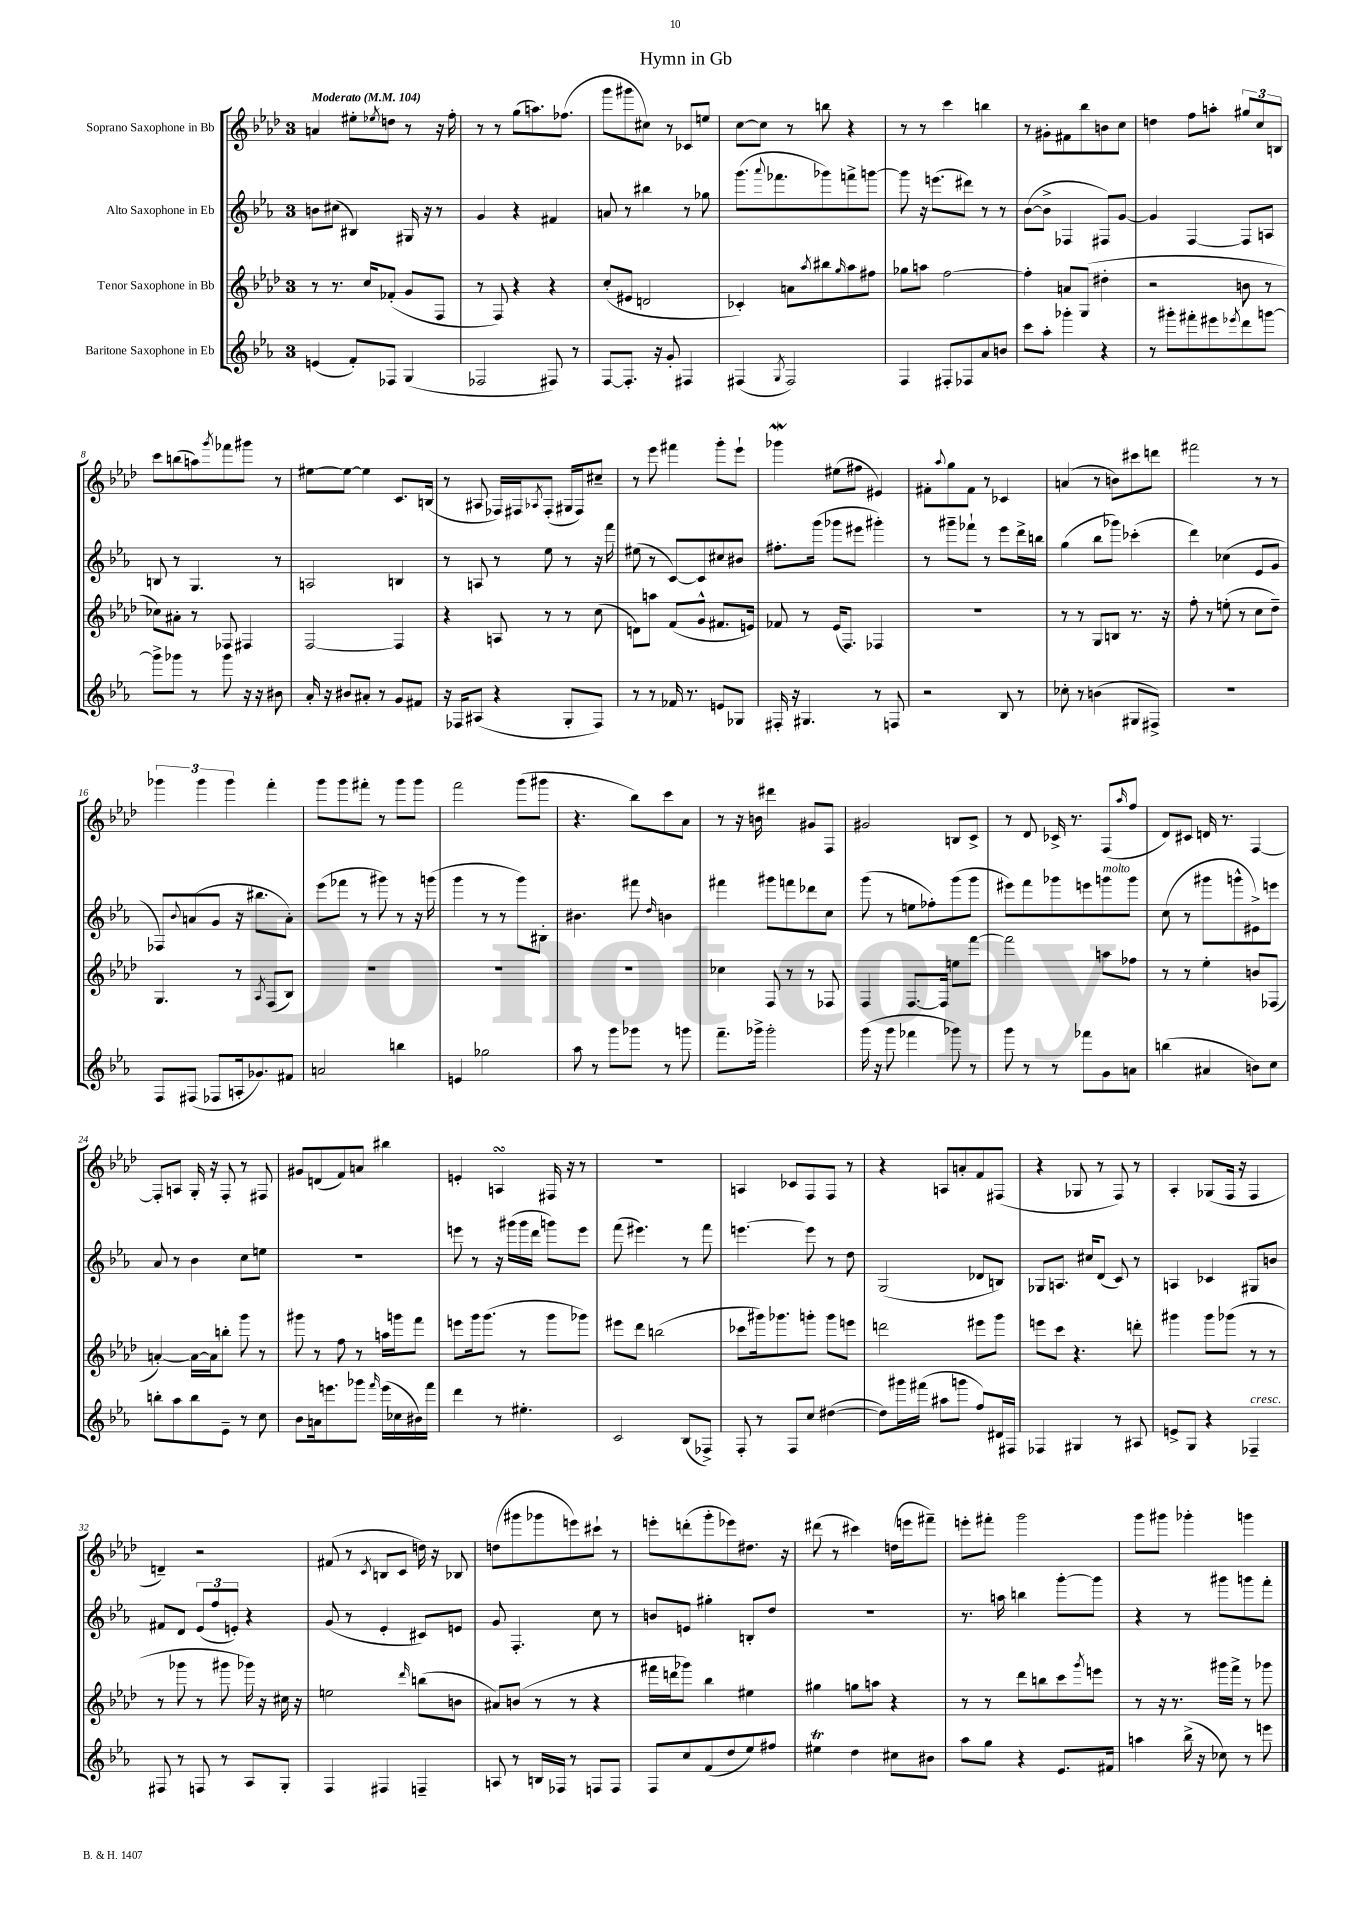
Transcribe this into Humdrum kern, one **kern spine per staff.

**kern	**kern	**kern	**kern
*staff4	*staff3	*staff2	*staff1
*clefG2	*clefG2	*clefG2	*clefG2
*k[b-e-a-]	*k[b-e-a-d-]	*k[b-e-a-]	*k[b-e-a-d-]
*M3/4	*M3/4	*M3/4	*M3/4
*MM104	*MM104	*MM104	*MM104
(4e	8r	8b	4a
.	8.r	(8cc#	.
8f')	.	4B#)	8ee#'
.	16cc	.	.
.	.	.	8qee-
8F-	(8f-'	.	8dd
(4G	8g	16G#	8r
.	.	16r	.
.	8F	8r	16r
.	.	.	16ff'
=	=	=	=
2F-	8r	4g	8r
.	8F)	.	8r
.	4r	4r	(8gg
.	.	.	8.aa)
8F#)	4r	4f#	.
.	.	.	(8.ff-
8r	.	.	.
=	=	=	=
[8F	(8cc'	8a	8ggg
8.F']	8e#	8r	8ggg#
.	2d	4bb#	8cc#)
16r	.	.	.
8g'	.	.	8r
4F#	.	8r	8c-
.	.	8gg-	8ee
=	=	=	=
(4F#	4c-')	(8.ggg	[8cc
.	.	.	8cc]
.	.	8qqaaa-	.
.	.	8.fff-	.
8qG	.	.	.
2F#)	8a	.	8r
.	8qaa-	.	.
.	8bb#	8ggg-)	8bb
.	16qqgg	.	.
.	8aa-	8fff^	4r
.	8ff#	[8ggg	.
=	=	=	=
4F	8gg-	8ggg]	8r
.	8aa	16r	8r
.	.	(8.eee	.
8F#'	[2ff	.	4ccc
8F-	.	8ddd#)	.
8a-	.	8r	4bb
8b	.	8r	.
=	=	=	=
8ccc	4ff']	([8b-	8r
8aa-'	.	8b-^]	8g#'
4ggg-'	8a	4F-	8f#
.	(8G	.	8bb-
4r	4dd#'	8F#)	8b
.	.	[8g	8cc
=	=	=	=
8r	2r	4g]	4dd
8ggg#'	.	.	.
8fff#'	.	[4F	8ff
8eee#	.	.	8aa'
8qeee-	.	.	.
8ddd	8b	8F]	12gg#
.	.	.	12cc
[8ggg	8r	8A	.
.	.	.	12B
=	=	=	=
8ggg^]	8cc-)	8B	8ccc
8ggg-	8a#'	8r	(8bb
8r	8r	4.G	8aa)
.	.	.	8qggg
8ggg-	8F-	.	8fff-
16r	4F#	.	8ggg#
16r	.	.	.
8b#	.	8r	8r
=	=	=	=
16a-'	[2F	2A	[8ee#
16r	.	.	.
8b#	.	.	8ee#_
8a#'	.	.	4ee#]
8r	.	.	.
8g	4F]	4B	8.c
8f#	.	.	.
.	.	.	(16B
=	=	=	=
16r	4r	8r	8r
16F-	.	.	.
(8A#	.	8A	8A#
4r	8A	8r	16F-)
.	.	.	16F#
.	.	.	8qA-
.	8r	8ee-	(8F#'
8G'	8r	8r	16G#
.	.	.	16F#)
8F-)	(8cc	16r	8cc#~
.	.	16fff	.
=	=	=	=
8r	8d)	(8ee#	8r
8r	8aa	8r	8eee-
16f-	(8f	[8c)	4fff#
8.r	.	.	.
.	8g^^	8c]	.
8e	8.f#	8cc#	8ggg'
8G-	.	8b#	8eee-`
.	16e)	.	.
=	=	=	=
16F#'	8f-	8.ff#'	4ggg-
16r	.	.	.
4.G#	8r	.	.
.	.	(16ggg	.
.	(16e-	8ggg-	(8ee#
.	8.F)	.	.
.	.	8eee#	8ff#
8r	4F-	4ggg#')	4e#)
8F	.	.	.
=	=	=	=
2r	2.r	8r	8f#'
.	.	.	8qqaa-
.	.	8ggg#~	8gg
.	.	8fff-`	8f#
.	.	8r	8r
8B-	.	8eee-	4c-
8r	.	16ddd^	.
.	.	16bb	.
=	=	=	=
8cc-'	8r	(4gg	(4a
8r	8r	.	.
(4b	8G	8bb-	8r
.	8B	8ggg-)	8b)
8G#	8.r	(4ccc-'	8ccc#
8F#^)	.	.	8ddd
.	16r	.	.
=	=	=	=
2.r	8ff'	4ddd)	2fff#
.	8r	.	.
.	(8ee'	(4cc-	.
.	8r	.	.
.	8cc	8e-	8r
.	8dd-~)	8g	8r
=	=	=	=
8F	4.G	8F-)	6ggg-
.	.	8qqb-	.
(8F#	.	(8a	.
.	.	.	6ggg-
8F-	.	8g	.
.	.	.	6ggg-
16A'	8r	16r	.
8.g-)	.	8.bb#	.
.	8qA-	.	.
.	(8F	.	4fff'
8f#	8B-)	8a')	.
=	=	=	=
2a	2.r	(8eee-	8ggg
.	.	8fff-	8ggg
.	.	8r	8fff#'
.	.	8ggg#)	8r
4bb	.	8r	8ggg
.	.	16r	8ggg
.	.	(16ggg	.
=	=	=	=
4e	2.r	4ggg	2fff
2gg-	.	8r	.
.	.	8r	.
.	.	8ggg)	(8ggg
.	.	8B#'	8ggg#
=	=	=	=
8aa-	2.r	4.b#	4.r
8r	.	.	.
8ggg	.	.	.
8ggg-	.	8fff#	8bb-)
.	.	16qqdd	.
8r	.	4b	8ccc
8ggg	.	.	8a-
=	=	=	=
8.fff~	4cc-	4fff#	8r
.	.	.	16r
16ggg-^	.	.	16b
2ggg-'	8F	8ggg#	4ddd#
.	8r	8fff	.
.	8r	8ddd-	8g#
.	8F-	8cc	8F
=	=	=	=
(16ggg	4F	(8ggg	2g#
16r	.	.	.
8ggg	.	8r	.
4fff-	[8.F	8ee	.
.	.	8ff-')	.
.	16F]	.	.
8ggg-)	8ee	(8ggg	8B
8r	[8fff	8ggg	8c^
=	=	=	=
8ggg	2fff]	8eee#)	8r
8r	.	8fff	8d-
8r	.	8ggg-	16c-^
.	.	.	8.r
8fff-	.	8eee	.
8g	8aa	8ggg	(8F
.	.	.	16qqaa-
8a	8ff-	8ggg	8ff
=	=	=	=
(4bb	8r	(8cc	8d-)
.	8r	8r	8c#
4a#	4ee-'	8ggg#	16d
.	.	.	8.r
.	.	8ggg^^	.
8b)	8b	8e#^)	[4F
8cc	(8F-	8eee	.
=	=	=	=
8bb'	[4a')	8a-	8F']
8aa-	.	8r	8A
8bb	16a_	4b-	16G'
.	16a]	.	16r
8e-~	8bb'	.	8F'
8r	8ggg	8cc	8r
8cc	8r	8ee	8F#
=	=	=	=
8b-	8ggg#	2.r	8g#
16a	8r	.	(8d
8.eee	.	.	.
.	8ff	.	8f)
8ggg-	8r	.	8a
16qqfff	.	.	.
(16eee	16aa	.	4bb#
16cc-	16ggg	.	.
16b#)	8fff	.	.
16fff	.	.	.
=	=	=	=
4ddd	8eee	8eee	4e'
.	16ggg	8r	.
.	(8.ggg	.	.
8r	.	16r	4A
.	.	(16ggg#	.
4.ee#'	8r	16ggg#	.
.	.	16ddd	.
.	8ggg	8ggg)	16F#
.	.	.	16r
.	8ggg-)	8eee	8r
=	=	=	=
2c	8eee#	(8fff	2.r
.	8ddd-	4.eee#)	.
.	(2bb	.	.
(8B-	.	8r	.
8F-^)	.	8fff	.
=	=	=	=
8F'	8ccc-	[4.eee	4A
8r	16ggg#)	.	.
.	8.ggg-	.	.
8F	.	.	8c-
8cc	8ggg'	8eee]	8F
([4dd#	8ggg	8r	8F
.	8eee	8dd	8r
=	=	=	=
8dd#])	2ddd	(2G	4r
16ggg#	.	.	.
(16fff#	.	.	.
8aa#	.	.	8A
8ggg	.	.	8a'
8ff)	8eee#	8d-	8f
16d#	8ggg	8B)	(8F#
16F#	.	.	.
=	=	=	=
4F-	8eee	8G-	4r
.	8ccc	8.A	.
4G#	4.r	.	8G-
.	.	16cc#	.
.	.	(8d	8r
8r	.	8c)	8F)
8A#	8ddd'	8r	8r
=	=	=	=
8e^	4ggg#	4A	4A-'
8G	.	.	.
4r	8ggg#	4c-	(8G-
.	(8ggg-	.	16F
.	.	.	16r
4F-~	8r	8G#	4F
.	8r	8b	.
=	=	=	=
8F#	8r	8f#	4d~)
8r	8ggg-	8d	.
8F	8r	(12e-	2r
.	.	12ff	.
8r	8ggg#	.	.
.	.	12e')	.
8A-	16ggg-)	4r	.
.	16r	.	.
8G'	16cc#	.	.
.	16r	.	.
=	=	=	=
4F	2ee	(8g	(8f#
.	.	8r	8r
.	.	.	8qc
4F#	.	4e-'	8B
.	.	.	8c
.	16qqddd-	.	.
4F~	(8bb	8c#)	16dd)
.	.	.	16r
.	8b	8e	8B-
=	=	=	=
8A	8a#)	8g	(8dd
8r	(8b	4.F'	8ggg#
16B	8r	.	8ggg-
16F-	.	.	.
8r	8r	.	8eee)
8F	4r	8cc	8ccc#`
8F	.	8r	8r
=	=	=	=
8F	16fff#	8b	8eee'
.	16ddd	.	.
8cc	8ggg-)	8e	(8ddd'
(8f	4bb-	4gg#'	8ggg'
8dd	.	.	8eee-)
8ee-)	4ee#	8B'	8.dd#
8ff#	.	8dd	.
.	.	.	16r
=	=	=	=
4ee#	4gg#	2.r	(8ddd#
.	.	.	8r
4dd	8gg	.	4ccc#)
.	8aa	.	.
8cc#	4r	.	(16dd
.	.	.	16eee
8b#	.	.	8fff#~)
=	=	=	=
8aa-	8r	8.r	8eee'
8gg	8r	.	8fff#'
.	.	16aa	.
4r	8ddd-	4bb	2ggg
.	8bb	.	.
8.e-	8ccc	[8ggg'	.
.	8qggg	.	.
.	8eee	8ggg]	.
16f#	.	.	.
=	=	=	=
4aa	8r	4r	8ggg
.	16r	.	8ggg#
.	8.r	.	.
(16bb-^	.	8r	4ggg-'
16r	.	.	.
8cc-)	16ggg#	8ggg#	.
.	16fff^	.	.
8r	8r	8ggg	4ggg
8eee	8ggg-	8fff'	.
==	==	==	==
*-	*-	*-	*-
